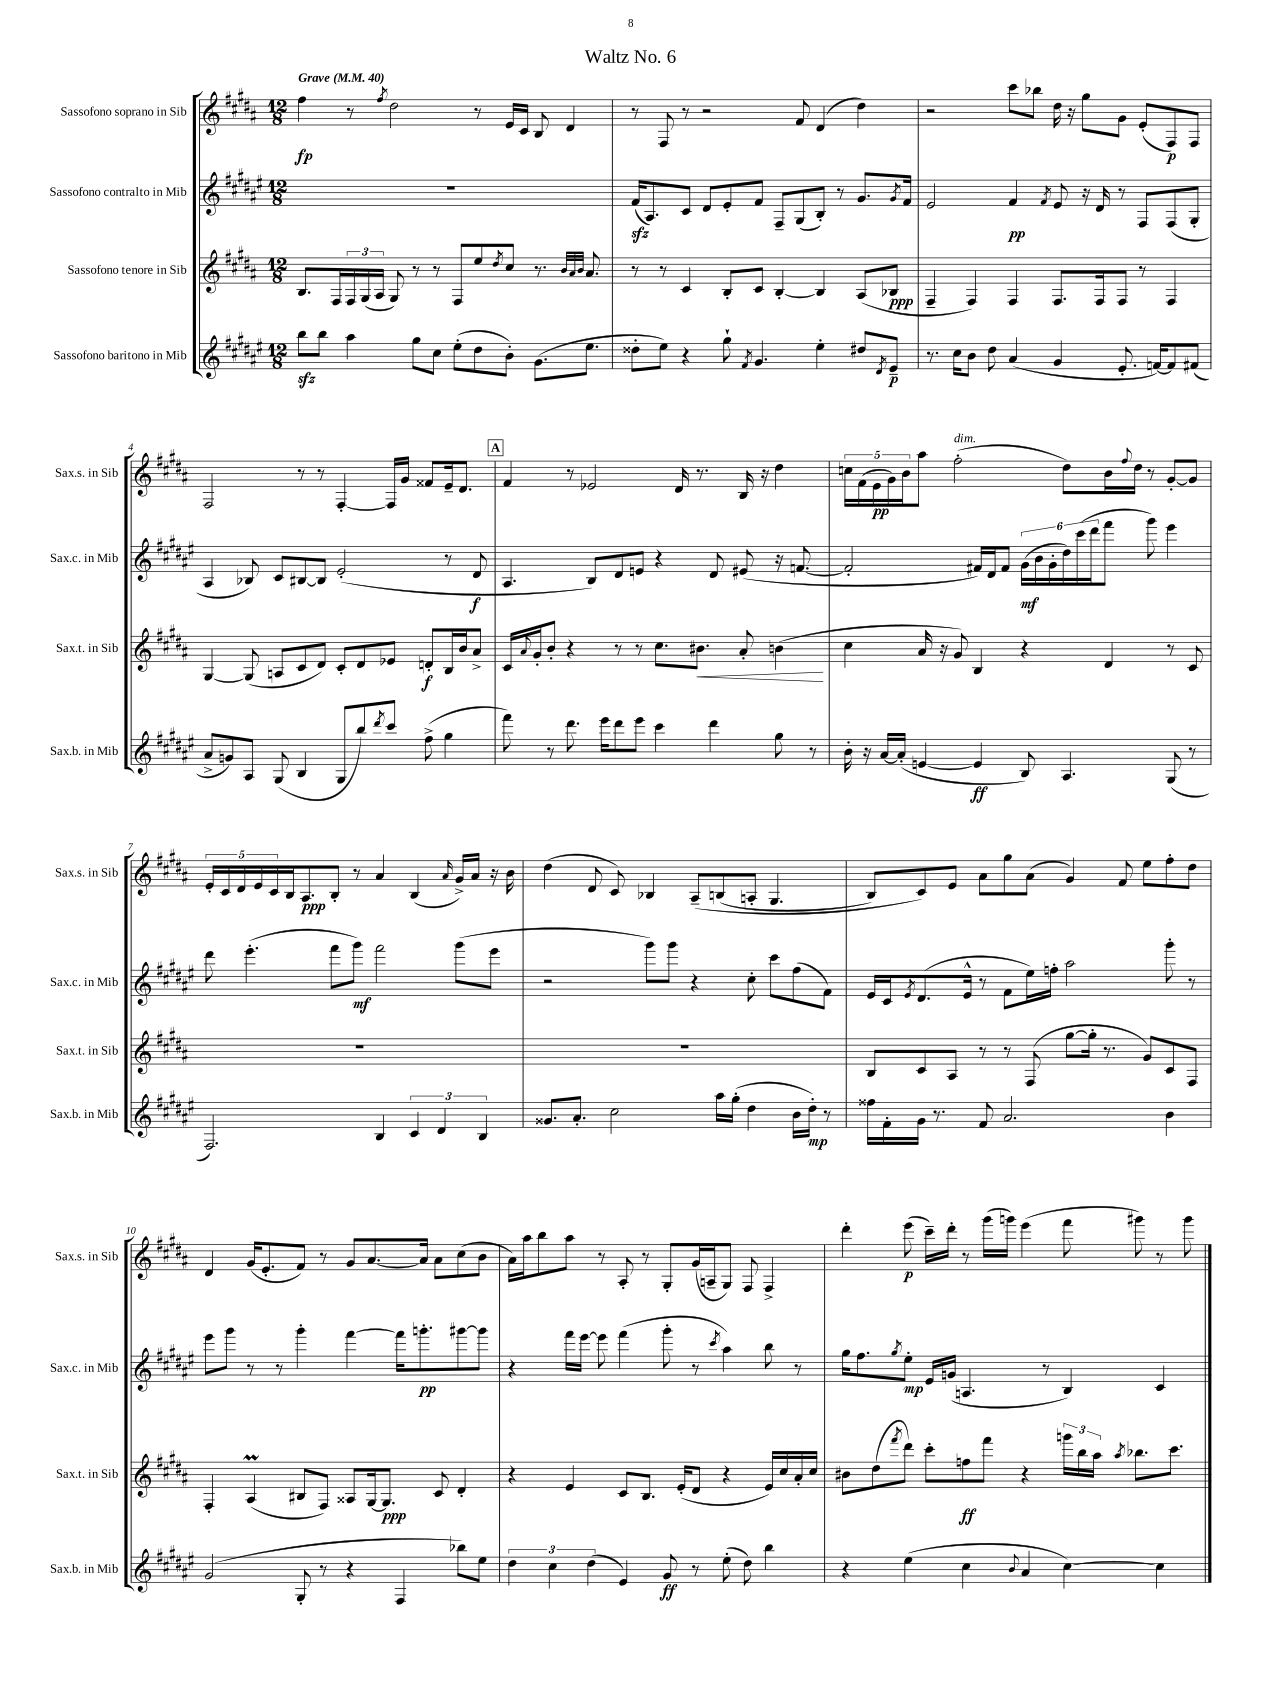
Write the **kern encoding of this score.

**kern	**dynam	**kern	**dynam	**kern	**dynam	**kern	**dynam
*part4	*part4	*part3	*part3	*part2	*part2	*part1	*part1
*staff4	*staff4	*staff3	*staff3	*staff2	*staff2	*staff1	*staff1
*I"Sassofono baritono in Mib	*	*I"Sassofono tenore in Sib	*	*I"Sassofono contralto in Mib	*	*I"Sassofono soprano in Sib	*
*I'Sax.b. in Mib	*	*I'Sax.t. in Sib	*	*I'Sax.c. in Mib	*	*I'Sax.s. in Sib	*
*clefG2	*	*clefG2	*	*clefG2	*	*clefG2	*
*k[f#c#g#d#a#e#]	*	*k[f#c#g#d#a#]	*	*k[f#c#g#d#a#e#]	*	*k[f#c#g#d#a#]	*
*M12/8	*	*M12/8	*	*M12/8	*	*M12/8	*
*MM40	*	*MM40	*	*MM40	*	*MM40	*
=1	=1	=1	=1	=1	=1	=1	=1
!	!	!	!	!	!	!LO:TX:a:B:t=Grave	!
8bbzz\L	.	8.B/L	.	1.r	.	4ff#\	fp
8bb\J	.	.	.	.	.	.	.
.	.	16F#/L	.	.	.	.	.
4aa#\	.	24F#/	.	.	.	8r	.
.	.	(24G#/	.	.	.	.	.
.	.	24A#/JJ	.	.	.	.	.
.	.	.	.	.	.	8qff#/	.
.	.	8G#/)	.	.	.	2dd#\	.
8gg#\L	.	8r	.	.	.	.	.
8cc#\J	.	8r	.	.	.	.	.
(8ee#'\L	.	8F#/L	.	.	.	.	.
8dd#\	.	8ee/	.	.	.	8r	.
.	.	8qdd#/	.	.	.	.	.
8b'\J)	.	8cc#/J	.	.	.	16e/LL	.
.	.	.	.	.	.	16c#/JJ	.
(8.g#\L	.	8.r	.	.	.	8B/	.
.	.	.	.	.	.	4d#/	.
.	.	32qqb/LLL	.	.	.	.	.
.	.	32qqa#/	.	.	.	.	.
.	.	32qqb/JJJ	.	.	.	.	.
8.ee#\J	.	8.a#/	.	.	.	.	.
=2	=2	=2	=2	=2	=2	=2	=2
8dd##X'\L	.	8r	.	(16f#zz/KL	.	8r	.
.	.	.	.	8.A#/)	.	.	.
8ee#\J)	.	8r	.	.	.	8F#/	.
4r	.	4c#/	.	8c#/J	.	8r	.
.	.	.	.	8d#/L	.	2r	.
8gg#`\	.	8B'/L	.	8e#'/	.	.	.
8qf#/	.	.	.	.	.	.	.
4.g#/	.	8c#/J	.	8f#/J	.	.	.
.	.	[4B'/	.	8F#~/L	.	.	.
.	.	.	.	(8G#/	.	8f#/	.
4ee#'\	.	4B/]	.	8B'/J)	.	(4d#/	.
.	.	.	.	8r	.	.	.
8dd#X/L	.	(8A#/L	.	8.g#/L	.	4dd#\)	.
8qd#/	.	.	.	.	.	.	.
8e#~/J	p	8B-X/J	ppp	.	.	.	.
.	.	.	.	8qg#/	.	.	.
.	.	.	.	16f#/Jk	.	.	.
=3	=3	=3	=3	=3	=3	=3	=3
8.r	.	4F#~/	.	2e#/	.	2r	.
16cc#\KL	.	.	.	.	.	.	.
8b\J	.	4F#/)	.	.	.	.	.
8dd#\	.	.	.	.	.	.	.
(4a#/	.	4F#/	.	4f#/	pp	8ccc#\L	.
.	.	.	.	.	.	8bb-X\J	.
.	.	.	.	8qf#/	.	.	.
4g#/	.	8.F#/L	.	8e#/	.	16dd#\	.
.	.	.	.	.	.	16r	.
.	.	.	.	16r	.	8gg#\L	.
.	.	16F#/k	.	16d#/	.	.	.
8.e#'/	.	8F#/J	.	8r	.	8g#\J	.
.	.	8r	.	8F#/L	.	(8e'/L	.
[16fn/KL)	.	.	.	.	.	.	.
8f/]	.	4F#/	.	(8F#/	.	8F#/)	p
(8f#X/J	.	.	.	8G#'/J	.	8F#/J	.
!!LO:LB:g=z
=4	=4	=4	=4	=4	=4	=4	=4
8a#^/L	.	[4G#/	.	4A#/	.	2F#/	.
8gn/)	.	.	.	.	.	.	.
8A#/J	.	(8G#/]	.	8B-X/)	.	.	.
(8G#/	.	8An/L	.	8c#/L	.	.	.
4B/	.	8c#/	.	[8B#X/	.	8r	.
.	.	8d#/J)	.	8B#/J]	.	8r	.
8G#/L	.	8c#'/L	.	(2e#'/	.	[4F#'/	.
8bb/)	.	8d#/	.	.	.	.	.
8qddd#/	.	.	.	.	.	.	.
8ccc#/J	.	8e-X/J	.	.	.	16F#/LL]	.
.	.	.	.	.	.	16g#/JJ	.
(8ff#^\	.	8dn'/L	f	.	.	8f##X/L	.
4gg#\	.	16B/L	.	8r	.	16e~/k	.
.	.	16b/J	.	.	.	8.d#/J	.
.	.	8a#^/J	.	8d#/	f	.	.
!!LO:REH:place=s1:t=A
=5	=5	=5	=5	=5	=5	=5	=5
8fff#\)	.	16c#/LL	.	4.A#/	.	4f#/	.
.	.	8qqa#/	.	.	.	.	.
.	.	16g#'/J	.	.	.	.	.
8r	.	8b'/J	.	.	.	.	.
8.ddd#\	.	4r	.	.	.	8r	.
.	.	.	.	8B/L)	.	2e-X/	.
16eee#\KL	.	.	.	.	.	.	.
8ddd#\	.	8r	.	8d#/	.	.	.
8eee#\J	.	8r	.	8en/J	.	.	.
4ccc#\	.	8.cc#\L	.	4r	.	.	.
.	.	.	.	.	.	16d#/	.
!	!	!	!LO:HP:b	!	!	!	!
.	.	8.b#X\J	<	.	.	8.r	.
4ddd#\	.	.	.	8d#/	.	.	.
.	.	8a#'/	.	(8e#X/	.	16B/	.
.	.	.	.	.	.	16r	.
8gg#\	.	(4bn\	.	16r	.	4dd#\	.
.	.	.	.	[8.fn/	.	.	.
8r	.	.	.	.	.	.	.
.	.	.	[	.	.	.	.
=6	=6	=6	=6	=6	=6	=6	=6
16b'\	.	4cc#\	.	2f'/]	.	20ccn\LL	.
.	.	.	.	.	.	(20f#\	.
16r	.	.	.	.	.	.	.
.	.	.	.	.	.	20e\	pp
[16a#/LL	.	.	.	.	.	.	.
.	.	.	.	.	.	20g#\)	.
(16a#'/JJ]	.	.	.	.	.	.	.
.	.	.	.	.	.	20b\J	.
[4en/	.	16a#/	.	.	.	8aa#\J	.
.	.	16r	.	.	.	.	.
!	!	!	!	!	!	!LO:TX:a:i:t=dim.	!
.	.	8g#/)	.	.	.	(2ff#'\	.
4e/]	ff	4B/	.	16f#X/LL)	.	.	.
.	.	.	.	16d#/J	.	.	.
.	.	.	.	8f#/J	.	.	.
8B/)	.	4r	.	(24g#\LL	mf	.	.
.	.	.	.	24b\	.	.	.
.	.	.	.	24g#'\	.	.	.
4.A#/	.	.	.	24dd#\)	.	8dd#\L)	.
.	.	.	.	(24ccc#\	.	.	.
.	.	.	.	24ddd#\J	.	.	.
.	.	4d#/	.	8fff#\J	.	16b\L	.
.	.	.	.	.	.	8qqff#/	.
.	.	.	.	.	.	16dd#\JJ	.
.	.	.	.	8ggg#\)	.	8r	.
(8G#/	.	8r	.	4eee#\	.	[8g#'/L	.
8r	.	8c#/	.	.	.	8g#/J]	.
!!LO:LB:g=z
=7	=7	=7	=7	=7	=7	=7	=7
2.F#/)	.	1.r	.	8ddd#\	.	20e'/LL	.
.	.	.	.	.	.	20c#/	.
.	.	.	.	.	.	20d#/	.
.	.	.	.	(4.eee#'\	.	.	.
.	.	.	.	.	.	20e/	.
.	.	.	.	.	.	20c#/	.
.	.	.	.	.	.	16B/J	.
.	.	.	.	.	.	8.A#/	ppp
.	.	.	.	8fff#\L	.	8B'/J	.
.	.	.	.	8ggg#\J)	mf	8r	.
4B/	.	.	.	2fff#\	.	4a#/	.
6c#/	.	.	.	.	.	(4B/	.
6d#/	.	.	.	.	.	.	.
.	.	.	.	.	.	16qqa#/	.
.	.	.	.	(8ggg#\L	.	16g#^/LL)	.
.	.	.	.	.	.	16a#/JJ	.
6B/	.	.	.	.	.	.	.
.	.	.	.	8eee#\J	.	16r	.
.	.	.	.	.	.	16b\	.
=8	=8	=8	=8	=8	=8	=8	=8
8.g##X/L	.	1.r	.	2r	.	(4dd#\	.
8.a#'/J	.	.	.	.	.	.	.
.	.	.	.	.	.	8d#/	.
2cc#\	.	.	.	.	.	8c#/)	.
.	.	.	.	8ggg#\L)	.	4B-X/	.
.	.	.	.	8ggg#\J	.	.	.
.	.	.	.	4r	.	(8A#~/L	.
16aa#\LL	.	.	.	.	.	(8Bn/	.
(16gg#'\JJ	.	.	.	.	.	.	.
4dd#\	.	.	.	8cc#'\	.	8An'/J	.
.	.	.	.	8ccc#\L	.	4.G#/	.
16b\LL	.	.	.	(8ff#\	.	.	.
16dd#'\JJ)	mp	.	.	.	.	.	.
8r	.	.	.	8f#\J)	.	.	.
=9	=9	=9	=9	=9	=9	=9	=9
16ff##X\LL	.	8B/L	.	16e#/LL	.	8B/L)	.
16f#'\	.	.	.	16c#/J	.	.	.
.	.	.	.	8qe#/	.	.	.
16g#\JJ	.	8c#/	.	(8.d#/	.	8c#/)	.
8.r	.	.	.	.	.	.	.
.	.	8A#/J	.	.	.	8e/J	.
.	.	.	.	16e#^^/Jk	.	.	.
8f#/	.	8r	.	8r	.	8a#\L	.
2.a#/	.	8r	.	8f#\L	.	8gg#\	.
.	.	(8F#/	.	16ee#\L)	.	(8a#\J	.
.	.	.	.	16ffn'\JJ	.	.	.
.	.	[8gg#\L	.	2aa#\	.	4g#/)	.
.	.	16gg#'\Jk]	.	.	.	.	.
.	.	8.r	.	.	.	.	.
.	.	.	.	.	.	8f#/	.
.	.	8g#/L)	.	.	.	8ee\L	.
4b\	.	8c#/	.	8ggg#'\	.	8ff#'\	.
.	.	8F#/J	.	8r	.	8dd#\J	.
!!LO:LB:g=z
=10	=10	=10	=10	=10	=10	=10	=10
(2g#/	.	4F#'/	.	8eee#\L	.	4d#/	.
.	.	.	.	8ggg#\J	.	.	.
.	.	(4A#m/	.	8r	.	(16g#/KL	.
.	.	.	.	.	.	8.e'/	.
.	.	.	.	8r	.	.	.
8G#'/	.	8B#X/L	.	4ggg#'\	.	8f#/J)	.
8r	.	8F#/J)	.	.	.	8r	.
4r	.	8A##X/L	.	[4fff#\	.	8g#/L	.
.	.	[16G#/k	.	.	.	[8.a#/	.
.	.	8.G#/J]	ppp	.	.	.	.
4F#/	.	.	.	16fff#\KL]	.	.	.
.	.	.	.	8.gggn'\	pp	16a#/Jk]	.
.	.	8c#/	.	.	.	8a#\L	.
8bb-X\L)	.	4d#'/	.	[8ggg#X\	.	(8cc#\	.
8ee#\J	.	.	.	8ggg#\J]	.	8b\J	.
=11	=11	=11	=11	=11	=11	=11	=11
6dd#\	.	4r	.	4r	.	16a#\LL)	.
.	.	.	.	.	.	16aa#\J	.
.	.	.	.	.	.	8bb\	.
6cc#\	.	.	.	.	.	.	.
.	.	4e/	.	16fff#\LL	.	8aa#\J	.
.	.	.	.	[16eee#\JJ	.	.	.
(6dd#\	.	.	.	.	.	.	.
.	.	.	.	8eee#\]	.	8r	.
4e#/)	.	8c#/L	.	(4fff#\	.	8A#'/	.
.	.	8.B/J	.	.	.	8r	.
8g#/	ff	.	.	8ggg#'\	.	8G#'/L	.
.	.	(16e'/KL	.	.	.	.	.
8r	.	8d#/J	.	8r	.	(16g#/L	.
.	.	.	.	.	.	16An~/J	.
.	.	.	.	8qccc#/	.	.	.
(8ee#'\	.	4r	.	4aa#\)	.	8G#/J)	.
8dd#\)	.	.	.	.	.	8F#/	.
4bb\	.	16e/LL)	.	8bb\	.	4F#^/	.
.	.	16cc#/	.	.	.	.	.
.	.	16a#'/	.	8r	.	.	.
.	.	16cc#/JJ	.	.	.	.	.
=12	=12	=12	=12	=12	=12	=12	=12
4r	.	8b#X\L	.	16gg#\KL	.	4ddd#'\	.
.	.	.	.	8.ff#\	.	.	.
.	.	(8dd#\	.	.	.	.	.
.	.	8qfff#/	.	8qgg#/	.	.	.
(4ee#\	.	8ddd#\J)	.	8ee#'\J	mp	(8eee\	p
.	.	8ccc#'\L	.	16e#/LL	.	16ccc#~\LL)	.
.	.	.	.	(16gn/JJ	.	16ddd#'\JJ	.
4cc#\	.	8ffn\	ff	4.An/	.	8r	.
.	.	8fff#\J	.	.	.	(16ggg#\LL	.
.	.	.	.	.	.	16gggn\JJ)	.
8qqb/	.	.	.	.	.	.	.
4a#/	.	4r	.	.	.	(4eee\	.
.	.	.	.	8r	.	.	.
[4cc#\)	.	24gggn\LL	.	4B/)	.	8fff#\	.
.	.	24bb\	.	.	.	.	.
.	.	24aa#\JJ	.	.	.	.	.
.	.	8qaa#/	.	.	.	.	.
.	.	8.bb-X\L	.	.	.	8ggg#X\)	.
4cc#\]	.	.	.	4c#/	.	8r	.
.	.	8.ccc#\J	.	.	.	.	.
.	.	.	.	.	.	8ggg#\	.
==	==	==	==	==	==	==	==
*-	*-	*-	*-	*-	*-	*-	*-
